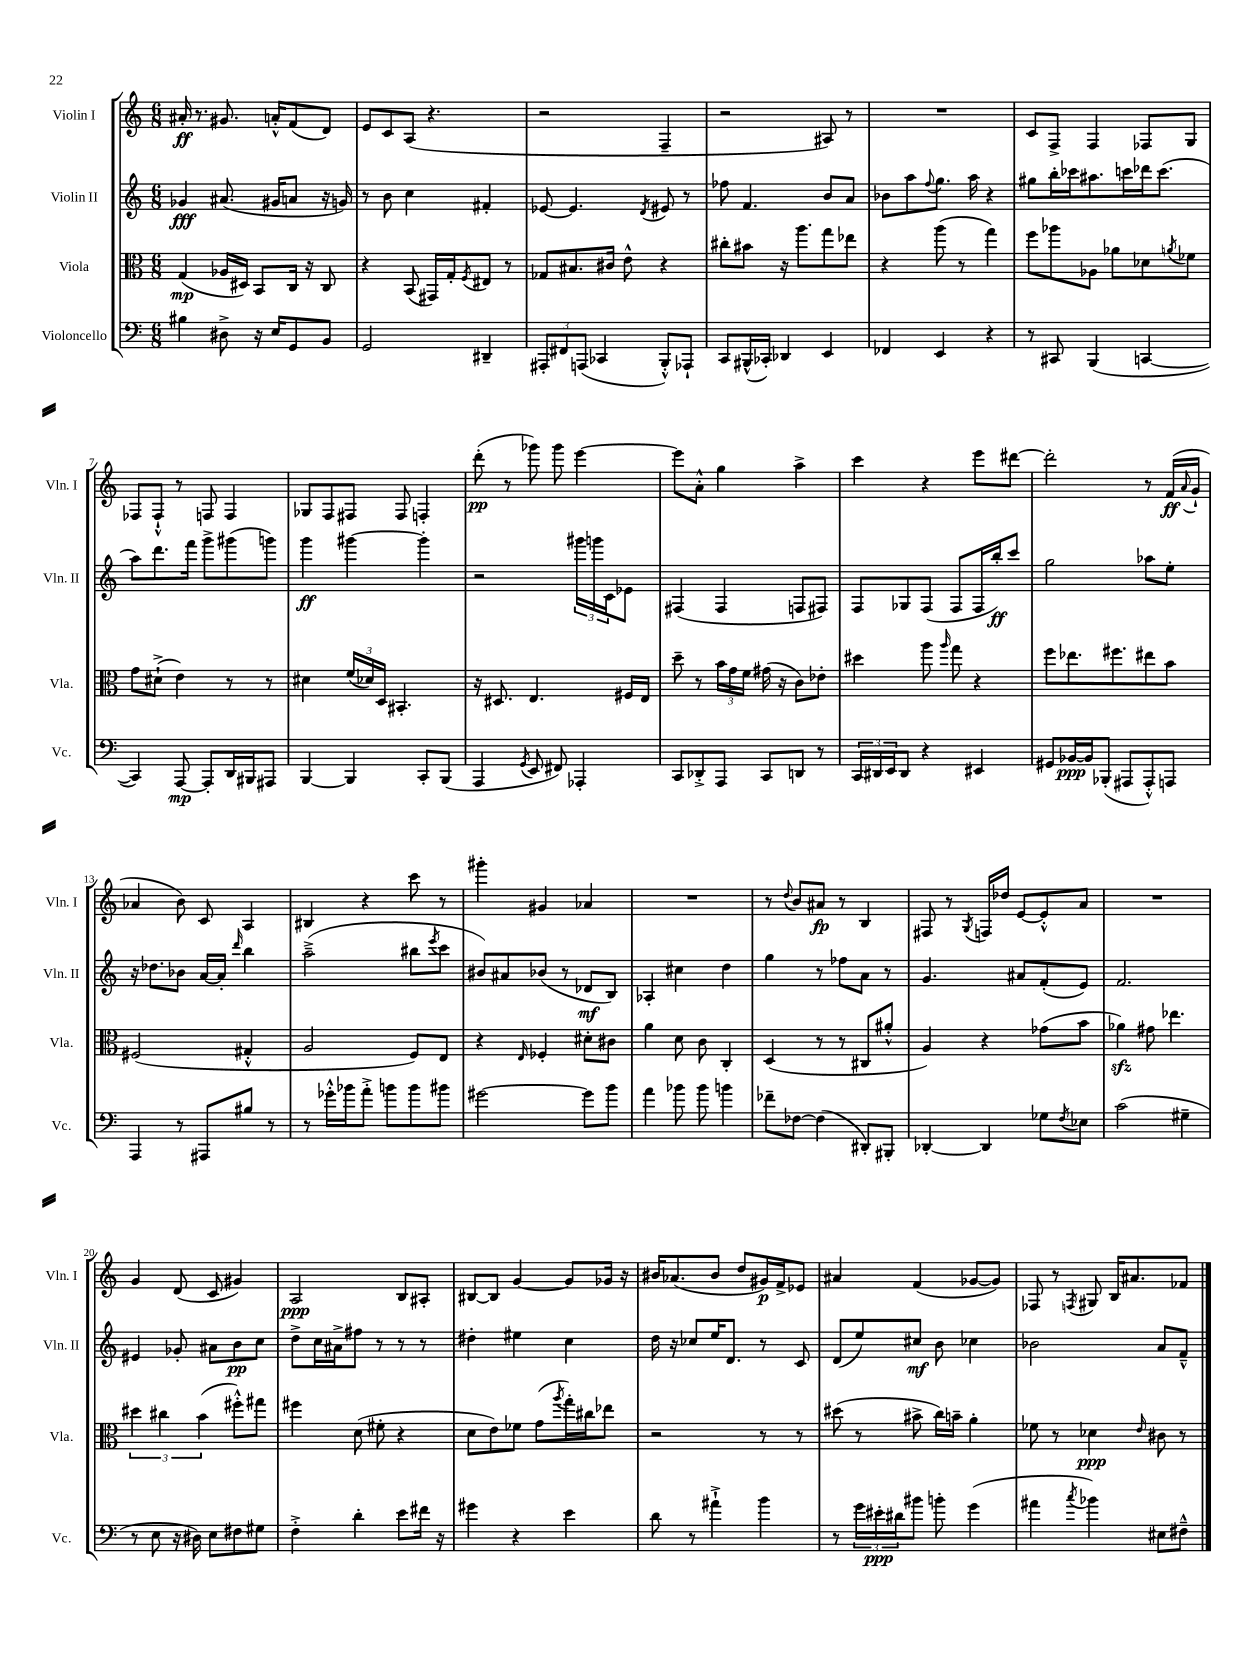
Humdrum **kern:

**kern	**kern	**kern	**kern
*staff4	*staff3	*staff2	*staff1
*clefF4	*clefC3	*clefG2	*clefG2
*k[]	*k[]	*k[]	*k[]
*M6/8	*M6/8	*M6/8	*M6/8
4B#\	(4G/	4g-/	16a#'/
.	.	.	8.r
8D#^\	16A-/LL	(8.a#/	8.g#/
.	16D#/JJ)	.	.
16r	8BB/L	.	.
16E/LK	.	16g#/LK	16a'^^/LK
8GG/	16C/Jk	8a/J	(8f/
.	16r	.	.
8BB/J	8C/	16r	8d/J)
.	.	16g/)	.
=	=	=	=
2GG/	4r	8r	8e/L
.	.	8b\	8c/
.	(8BB/	4cc\	(8A/J
.	16GG#/LL)	.	4.r
.	16G'/J	.	.
.	8qF/	.	.
4DD#~/	8E#/J	4f#'/	.
.	8r	.	.
=	=	=	=
12AAA#'/L	8G-/L	[8e-/	2r
12FF#/	.	.	.
.	8.B#/	4.e-/]	.
(12AAA/J	.	.	.
4CC-/	.	.	.
.	16c#/Jk	.	.
.	8e^^\	.	.
.	.	8qd/	.
8BBB'^^/L)	4r	8e#/	4F~/
8AAA-`/J	.	8r	.
=	=	=	=
8CC/L	8cc#'\L	8ff-\	2r
(16BBB#^^/L	8b#\J	4.f/	.
16CC-'/JJ)	.	.	.
4DD-/	16r	.	.
.	8.aa\L	.	.
4EE/	8gg\	8b/L	8A#/)
.	8ee-\J	8a/J	8r
=	=	=	=
4FF-/	4r	8b-\L	2.r
.	.	8aa\	.
.	.	8qqff/	.
4EE/	(8aa\	8.gg\J	.
.	8r	.	.
.	.	16aa\	.
4r	4gg\)	4r	.
=	=	=	=
8r	8ff\L	8gg#\L	8c/L
8CC#/	8aa-\	16bb'\L	8F^/J
.	.	16ccc-\J	.
(4BBB/	8A-\J	8.aa#\	4F/
.	8a-\L	.	.
.	.	16ccc\L	.
[4CC/	8d-\	16ddd-\J	8F-/L
.	.	(8.ccc\J	.
.	8qa/	.	.
.	8f-\J	.	8G/J
=	=	=	=
4CC/])	8g\L	8aa\L)	8F-/L
.	(8d#`^\J	8.ddd\	8F-`^^/J
[8AAA/	4e\)	.	8r
.	.	16fff\Jk	.
8AAA'/]L	.	8ggg^\L	8F/
16DD/L	8r	(8ggg#\	4F/
16BBB#/J	.	.	.
8AAA#/J	8r	8ggg\J)	.
=	=	=	=
[4BBB/	4d#\	4ggg\	8G-/L
.	.	.	8F/
4BBB/]	(24f/LL	[4ggg#\	8F#/J
.	24d-/)	.	.
.	24D/JJ	.	.
.	4.BB#'/	.	8F#/
8CC'/L	.	4ggg#'\]	4F'/
(8BBB/J	.	.	.
=	=	=	=
4AAA/	16r	2r	(8ddd'\
.	8.D#/	.	.
.	.	.	8r
8qGG/	.	.	.
8EE/	4.E/	.	8ggg-\)
8FF#/)	.	.	8ggg-\
4AAA-'/	.	24ggg#\LL	[4eee\
.	.	24ggg\	.
.	.	24c\J	.
.	16F#/LL	8e-\J	.
.	16E/JJ	.	.
=	=	=	=
8CC/L	8dd~\	(4F#/	8eee\]L
8DD-'^/	8r	.	8a'^^\J
8AAA/J	24b\LL	4F#/	4gg\
.	24g\	.	.
.	24f\JJ	.	.
8CC/L	(16g#\	.	.
.	16r	.	.
8DD/J	8c\L)	8F/L	4aa^\
8r	8e-'\J	8F#/J)	.
=	=	=	=
24CC/LL	4dd#\	8F/L	4ccc\
24DD#/	.	.	.
24EE/J	.	.	.
8DD#/J	.	8G-/	.
4r	8aa\	(8F/J	4r
.	16qqaa/	.	.
.	8gg\	8F/L	.
4EE#/	4r	16F/L	8eee\L
.	.	16bb'/J)	.
.	.	8ccc/J	[8ddd#\J
=	=	=	=
8GG#/L	8ff\L	2gg\	2ddd#'\]
[16BB-/L	8.ee-\	.	.
16BB-/]J	.	.	.
(8BBB-'/J	.	.	.
.	8.ff#\	.	.
8AAA#/L	.	.	.
8AAA#'^^/)	8ee#\	8aa-\L	8r
8AAA/J	8b\J	8ee'\J	(16f/LL
.	.	.	8qqa/
.	.	.	16g`/JJ
=	=	=	=
4AAA/	(2F#/	16r	4a-/
.	.	8.dd-\L	.
8r	.	8b-\J	8b\)
8AAA#/L	.	[16a/LL	8c/
.	.	16a'/]JJ	.
.	.	16qqddd/	.
8B#/J	4G#'^^/	4bb\	4A/
8r	.	.	.
=	=	=	=
8r	2A/	(2aa~^\	4B#/
16g-'^^\LL	.	.	.
16b-\J	.	.	.
8a'^\J	.	.	4r
8b\L	.	.	.
8b\	8F/L)	8bb#\L	8ccc\
.	.	8qeee/	.
8b#\J	8E/J	8ccc\J	8r
=	=	=	=
[2g#\	4r	8b#/L)	4ggg#'\
.	.	8a#/	.
.	16qqE/	.	.
.	4F-'/	(8b-/J	4g#/
.	.	8r	.
8g#\]L	8d#'\L	8d-/L	4a-/
8b\J	8c#\J	8B/J)	.
=	=	=	=
4a\	4a\	4A-'/	2.r
8b-\	8d\	4cc#\	.
8b-\	8c\	.	.
4b\	4C'/	4dd\	.
=	=	=	=
8f-~\L	(4D/	4gg\	8r
.	.	.	8qqdd/
[8F-\J	.	.	8b/L
(4F-\]	8r	8r	8a#/J
.	8r	8ff-\L	8r
8DD#'/L)	8C#/L	8a\J	4B/
8BBB#'/J	8a#'^^/J	8r	.
=	=	=	=
[4DD-'/	4A/)	4.g/	8F#/
.	.	.	8r
.	.	.	8qG/
4DD-/]	4r	.	16F/LL
.	.	.	16dd-/JJ
.	.	8a#/L	[8e/L
8G-\L	(8g-\L	(8f'/	8e'^^/]
8qF/	.	.	.
8E-\J	8b\J	8e/J)	8a/J
=	=	=	=
(2c\	4a-\)	2.f/	2.r
.	8g#\	.	.
.	4.ee-\	.	.
4G#~\	.	.	.
=	=	=	=
8r	6dd#\	4e#/	4g/
8E\	.	.	.
.	6cc#\	.	.
16r	.	8g-'/	(8d/
16D#\)	.	.	.
.	(6b\	.	.
8E\L	.	8a#\L	8c/
8F#\	8ff#'^^\L)	8b\	4g#/)
8G#\J	8gg#\J	8cc\J	.
=	=	=	=
4F'^\	4ff#\	8dd^\L	2A/
.	.	16cc\L	.
.	.	16a#^\J	.
4d'\	(8d\	8ff#\J	.
.	8f#'\	8r	.
8e\L	4r	8r	8B/L
16f#\Jk	.	8r	8A#'/J
16r	.	.	.
=	=	=	=
4g#\	8d\L	4dd#'\	[8B#/L
.	8e\)	.	8B#/]J
4r	8f-\J	4ee#\	[4g/
.	(8g\L	.	.
.	8qaa/	.	.
4e\	16gg'\L)	4cc\	8g/]L
.	16cc#\J	.	.
.	8ee-\J	.	16g-/Jk
.	.	.	16r
=	=	=	=
8d\	2r	16dd\	16b#/LK
.	.	16r	(8.a-/
8r	.	8cc-/L	.
4a#`^\	.	16ee/K	8b#/J
.	.	8.d/J	.
.	.	.	8dd/L
4b\	8r	8r	16g#/L)
.	.	.	16f^/J
.	8r	8c/	8e-/J
=	=	=	=
8r	(8dd#\	(8d/L	4a#/
24g\LL	8r	8ee/)	.
24e#'\	.	.	.
24d#\J	.	.	.
8b#\J	8b#^\	8cc#/J	(4f/
8b'\	16cc\LL)	8b\	.
.	16b~\JJ	.	.
(4g\	4a'\	4cc-\	[8g-/L
.	.	.	8g-/]J)
=	=	=	=
4a#\	8f-\	2b-\	8F-/
.	8r	.	8r
8qcc/	.	.	8qF/
4b-\)	4d-\	.	8G#/
.	.	.	16B/LK
.	.	.	8.a#/
.	16qqe/	.	.
8E#\L	8c#\	8a/L	.
8F#~^^\J	8r	8f~^^/J	8f-/J
==	==	==	==
*-	*-	*-	*-
